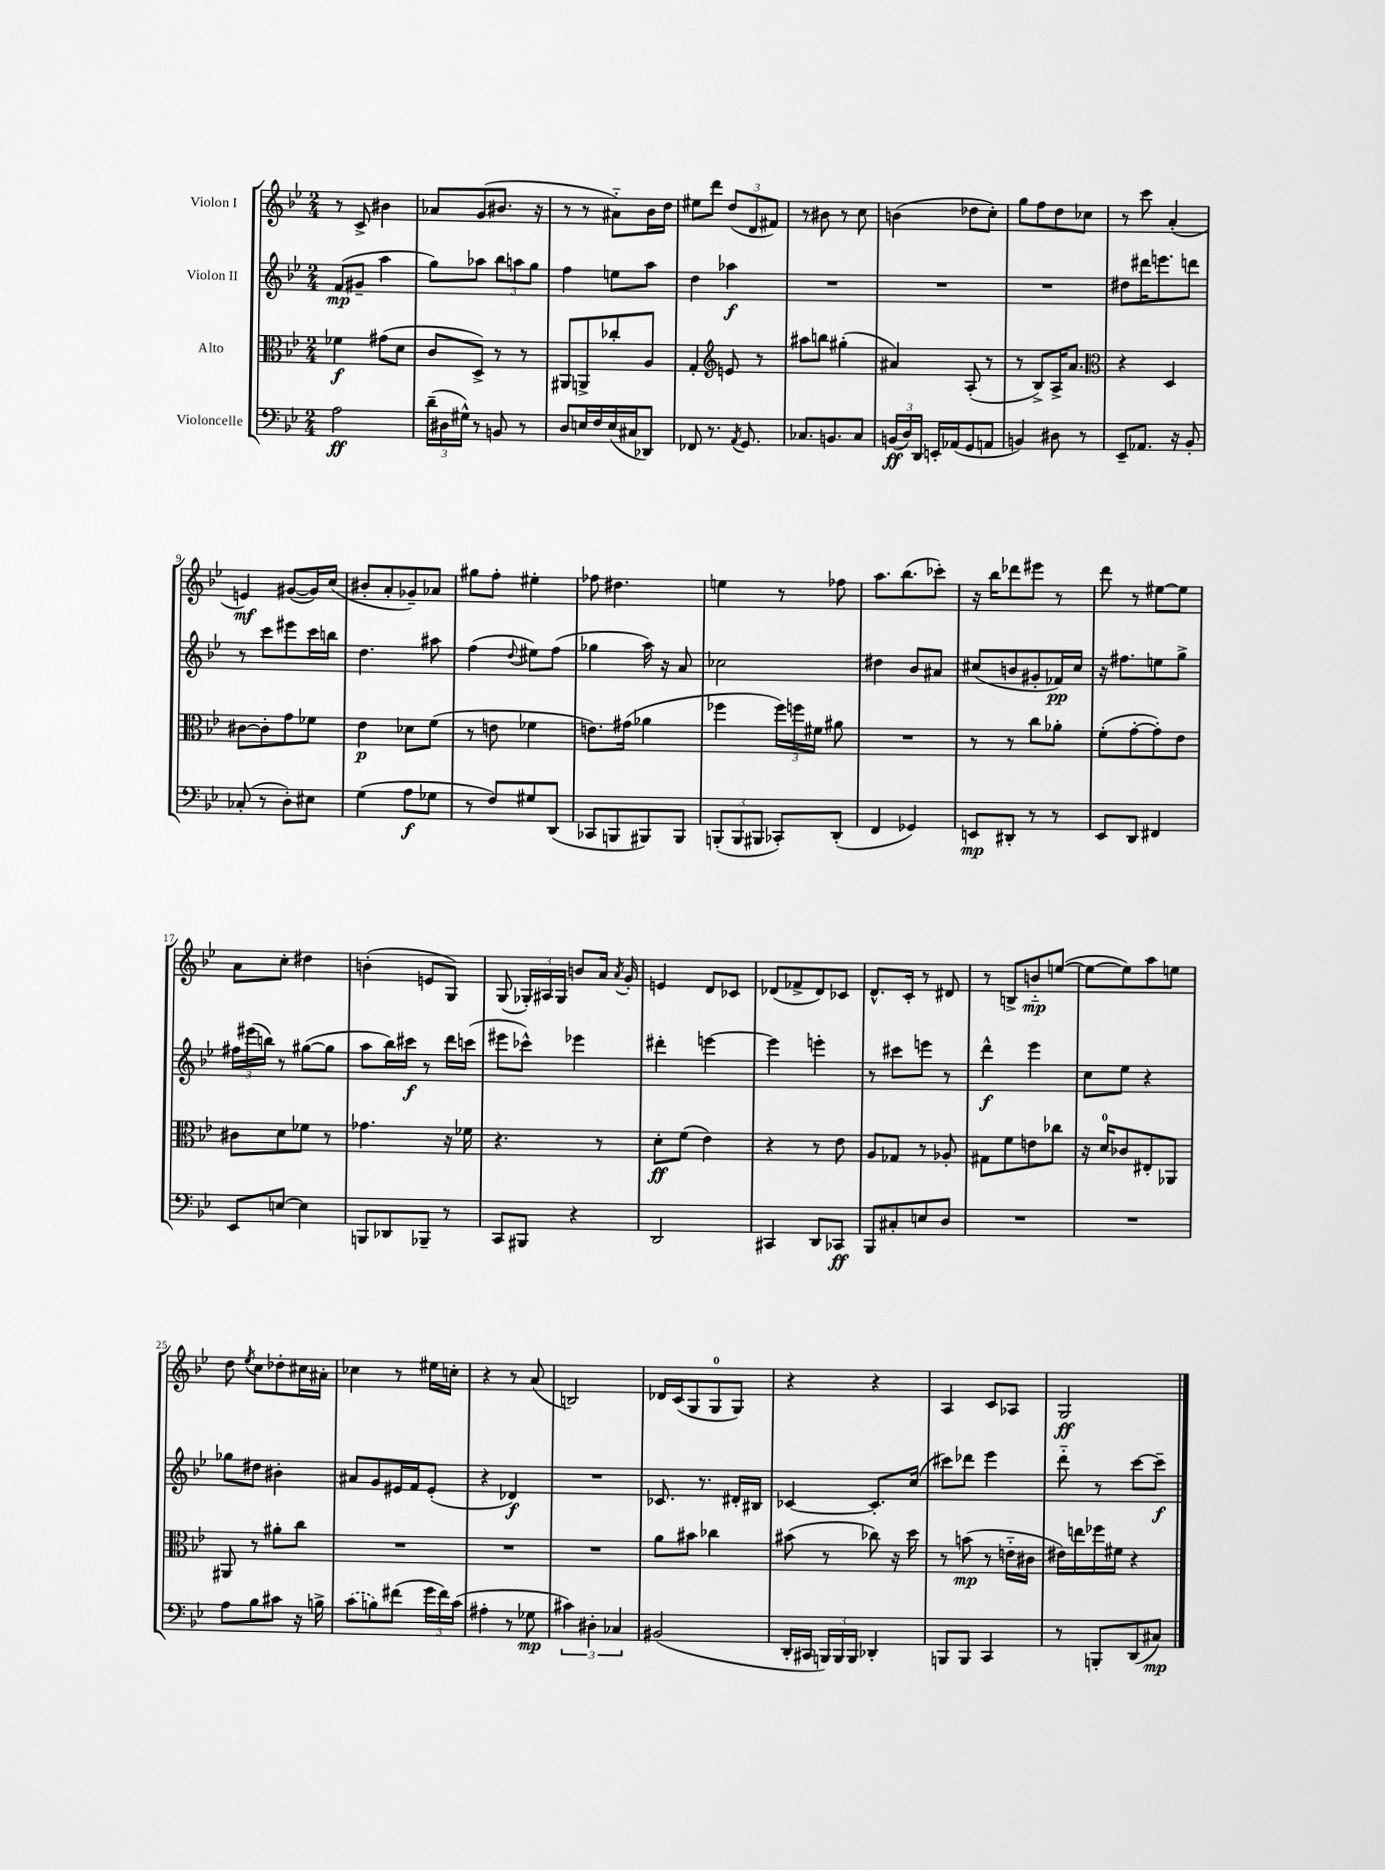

**kern	**dynam	**kern	**dynam	**kern	**dynam	**kern	**dynam
*part4	*part4	*part3	*part3	*part2	*part2	*part1	*part1
*staff4	*staff4	*staff3	*staff3	*staff2	*staff2	*staff1	*staff1
*I"Violoncelle	*	*I"Alto	*	*I"Violon II	*	*I"Violon I	*
*clefF4	*	*clefC3	*	*clefG2	*	*clefG2	*
*k[b-e-]	*	*k[b-e-]	*	*k[b-e-]	*	*k[b-e-]	*
*M2/4	*	*M2/4	*	*M2/4	*	*M2/4	*
=1	=1	=1	=1	=1	=1	=1	=1
2A\	ff	4f-X\	f	(8f/L	mp	8r	.
.	.	.	.	8g#X~/J	.	8c^/	.
.	.	(8g#X\L	.	4aa\	.	4b#X\	.
.	.	8d\J	.	.	.	.	.
=2	=2	=2	=2	=2	=2	=2	=2
(24d~\LL	.	8c/L	.	8gg\L)	.	8a-X/L	.
24D#X\	.	.	.	.	.	.	.
24G#X^^\JJ)	.	.	.	.	.	.	.
8r	.	8D^/J)	.	8aa-X\J	.	(8g/	.
8BBn/	.	8r	.	12bb-\L	.	8.b#X/J	.
.	.	.	.	12aan\	.	.	.
8r	.	8r	.	.	.	.	.
.	.	.	.	12gg\J	.	.	.
.	.	.	.	.	.	16r	.
=3	=3	=3	=3	=3	=3	=3	=3
8D/L	.	8AA#X/L	.	4ff\	.	8r	.
16En/L	.	8AAn^/	.	.	.	8r	.
16F/	.	.	.	.	.	.	.
(16E/	.	8cc-X'/	.	8een\L	.	8a#X\L)	.
16C#X/J	.	.	.	.	.	.	.
8DD-X/J)	.	8A/J	.	8aa\J	.	16b-\L	.
.	.	.	.	.	.	16dd\JJ	.
=4	=4	=4	=4	=4	=4	=4	=4
8FF-X/	.	4G'/	.	4dd\	.	8ee#X\L	.
8.r	.	.	.	.	.	8ddd\J	.
*	*	*clefG2	*	*	*	*	*
.	.	8en/	.	4aa-X\	f	(12dd/L	.
8qAA/	.	.	.	.	.	.	.
8.GG/	.	.	.	.	.	.	.
.	.	.	.	.	.	12d/	.
.	.	8r	.	.	.	.	.
.	.	.	.	.	.	12f#X/J)	.
=5	=5	=5	=5	=5	=5	=5	=5
8.C-X/L	.	8aa#X\L	.	2r	.	8r	.
.	.	8bbn\J	.	.	.	8b#X\	.
8.BBn/	.	.	.	.	.	.	.
.	.	(4gg#X'\	.	.	.	8r	.
8C-/J	.	.	.	.	.	8cc\	.
=6	=6	=6	=6	=6	=6	=6	=6
(24BBn/LL	ff	4a#X/)	.	2r	.	(4bn\	.
24D/)	.	.	.	.	.	.	.
24DD/JJ	.	.	.	.	.	.	.
16EEn'/LL	.	.	.	.	.	.	.
(16AA-X/J	.	.	.	.	.	.	.
8GG/	.	(8A'/	.	.	.	8dd-X\L	.
8AAn/J	.	8r	.	.	.	8cc'\J)	.
=7	=7	=7	=7	=7	=7	=7	=7
4BBn/)	.	8r	.	2r	.	8gg\L	.
.	.	8B-^/L)	.	.	.	8ff\	.
8D#X\	.	16A^/K	.	.	.	8dd\	.
.	.	8.a/J	.	.	.	.	.
8r	.	.	.	.	.	8cc-X\J	.
=8	=8	=8	=8	=8	=8	=8	=8
*	*	*clefC3	*	*	*	*	*
8EE-~/L	.	4r	.	8dd#X\L	.	8r	.
8.AA-X/J	.	.	.	16ddd#X\K	.	8ccc\	.
.	.	.	.	8.eeen\	.	.	.
.	.	4D/	.	.	.	(4a'/	.
16r	.	.	.	.	.	.	.
8BB-'/	.	.	.	8dddn\J	.	.	.
!!LO:LB:g=z
=9	=9	=9	=9	=9	=9	=9	=9
(8C-X'/	.	[8c#X\L	.	8r	.	4en/)	mf
8r	.	8c#'\]	.	8ccc\L	.	.	.
8D'\L)	.	8g\	.	8eee#X\	.	([8g#X/L	.
8E#X\J	.	8f-X\J	.	16ccc\L	.	16g#/L])	.
.	.	.	.	16bbn\JJ	.	(16cc/JJ	.
=10	=10	=10	=10	=10	=10	=10	=10
(4G\	.	4e-\	p	4.dd\	.	8b#X'/L	.
.	.	.	.	.	.	8a'/	.
8A\L	f	8d-X\L	.	.	.	8g-X~/)	.
8G-X\J	.	(8f\J	.	8aa#X\	.	8a-X/J	.
=11	=11	=11	=11	=11	=11	=11	=11
8r	.	8r	.	(4ff\	.	8gg#X\L	.
8F/L)	.	8en\	.	.	.	8ff'\J	.
.	.	.	.	8qqdd/	.	.	.
8G#X/	.	4f-X\	.	8ee#X\L)	.	4ee#X'\	.
(8DD/J	.	.	.	(8ff\J	.	.	.
=12	=12	=12	=12	=12	=12	=12	=12
8CC-X/L	.	8.en\L)	.	4gg-X\	.	8ff-X\	.
8BBBn/	.	.	.	.	.	4.dd#X\	.
.	.	(16g#X\Jk	.	.	.	.	.
8BBB#X/)	.	4a-X\	.	16aa\)	.	.	.
.	.	.	.	16r	.	.	.
8BBB#/J	.	.	.	8a/	.	.	.
=13	=13	=13	=13	=13	=13	=13	=13
(12BBBn'/L	.	4ff-X\	.	2cc-X\	.	4een\	.
12BBB/	.	.	.	.	.	.	.
12BBB#X/J	.	.	.	.	.	.	.
8CC-X'/L)	.	24ff-\LL)	.	.	.	8r	.
.	.	24ffn\	.	.	.	.	.
.	.	24f#X\JJ	.	.	.	.	.
(8DD'/J	.	8a#X\	.	.	.	8ff-X\	.
=14	=14	=14	=14	=14	=14	=14	=14
4FF/	.	2r	.	4dd#X\	.	8.aa\L	.
.	.	.	.	.	.	(8.bb-\	.
4GG-X/)	.	.	.	8b-/L	.	.	.
.	.	.	.	8a#X/J	.	8ccc-X'\J)	.
=15	=15	=15	=15	=15	=15	=15	=15
8EEn/L	mp	8r	.	(8cc#X/L	.	16r	.
.	.	.	.	.	.	16bb-\KL	.
8DD#X'/J	.	8r	.	8bn/	.	8ddd-X\	.
8r	.	8cc\L	.	8g#X'/	.	8eee#X\J	.
8r	.	8a-X'\J	.	16f-X/L)	pp	8r	.
.	.	.	.	16cc#/JJ	.	.	.
=16	=16	=16	=16	=16	=16	=16	=16
8EE-/L	.	(8f'\L	.	16r	.	8ddd\	.
.	.	.	.	8.ff#X\L	.	.	.
8DD/J	.	[8g'\	.	.	.	8r	.
4FF#X/	.	8g'\])	.	8een\	.	[8ee#X\L	.
.	.	8e-\J	.	8gg^\J	.	8ee#\J]	.
!!LO:LB:g=z
=17	=17	=17	=17	=17	=17	=17	=17
8EE-/L	.	8c#X\L	.	24ff#X\LL	.	8a\L	.
.	.	.	.	(24eee#X\	.	.	.
.	.	.	.	24bbn\JJ)	.	.	.
[8En/J	.	8d\	.	8r	.	8cc'\J	.
4E\]	.	8f-X\J	.	([8gg#X\L	.	4dd#X\	.
.	.	8r	.	8gg#\J]	.	.	.
=18	=18	=18	=18	=18	=18	=18	=18
8BBBn/L	.	4.g-X\	.	8aa\L	.	(4bn'\	.
8DD-X/	.	.	.	16bb-\L)	.	.	.
.	.	.	.	16ccc#X\JJ	f	.	.
8BBB-X~/J	.	.	.	8r	.	8en/L	.
8r	.	16r	.	16ddd\LL	.	8G/J)	.
.	.	16f-X\	.	(16cccn\JJ	.	.	.
=19	=19	=19	=19	=19	=19	=19	=19
8CC/L	.	4.r	.	8eee#X\L	.	(8G/	.
8BBB#X/J	.	.	.	8ccc-X^^\J)	.	24G-X'/LL)	.
.	.	.	.	.	.	24A#X/	.
.	.	.	.	.	.	24G-/JJ	.
4r	.	.	.	4eee-X\	.	8bn/L	.
.	.	8r	.	.	.	16a/Jk	.
.	.	.	.	.	.	8qa/	.
.	.	.	.	.	.	16g'/	.
=20	=20	=20	=20	=20	=20	=20	=20
2DD/	.	8d'\L	ff	4ddd#X'\	.	4en/	.
.	.	(8f\J	.	.	.	.	.
.	.	4e-\)	.	[4eeen\	.	8d/L	.
.	.	.	.	.	.	8c-X/J	.
=21	=21	=21	=21	=21	=21	=21	=21
4CC#X/	.	4r	.	4eee\]	.	(8d-X/L	.
.	.	.	.	.	.	8f-X^/	.
8DD/L	.	8r	.	4eeen'\	.	8d-/)	.
8CC-X/J	ff	8e-\	.	.	.	8c-X/J	.
=22	=22	=22	=22	=22	=22	=22	=22
8BBB-/L	.	8A/L	.	8r	.	8.d^^/L	.
8C#X'/	.	8G-X/J	.	8ccc#X\L	.	.	.
.	.	.	.	.	.	16c'/Jk	.
8En/	.	8r	.	8eeen\J	.	8r	.
8D/J	.	8A-X'/	.	8r	.	8d#X/	.
=23	=23	=23	=23	=23	=23	=23	=23
2r	.	8G#X\L	.	4ddd^^\	f	8r	.
.	.	8f\	.	.	.	8Bn^/L	.
.	.	8en\	.	4eee-\	.	8bn/	mp
.	.	8cc-X\J	.	.	.	([8een/J	.
=24	=24	=24	=24	=24	=24	=24	=24
2r	.	16r	.	8cc\L	.	8ee\L_	.
.	.	16d/KL	.	.	.	.	.
.	.	8c-X/	.	8ee-\J	.	8ee\])	.
.	.	8E#X'/	.	4r	.	8aa\	.
.	.	8AA-X/J	.	.	.	8een\J	.
!!LO:LB:g=z
=25	=25	=25	=25	=25	=25	=25	=25
8A\L	.	8AA#X/	.	8gg-X\L	.	8dd\	.
.	.	.	.	.	.	8qee-/	.
8B-\	.	8r	.	8dd#X\J	.	8cc\L	.
8c#X\J	.	8a#X'\L	.	4b#X'\	.	8dd-X'\	.
16r	.	8cc\J	.	.	.	16cc#X\L	.
16Bn^\	.	.	.	.	.	16a#X'\JJ	.
=26	=26	=26	=26	=26	=26	=26	=26
(8c\L	.	2r	.	8a#X/L	.	4cc-X\	.
8Bn\)	.	.	.	8g/	.	.	.
(8f#X\J	.	.	.	16e#X/L	.	8r	.
.	.	.	.	16f/J	.	.	.
24g\LL	.	.	.	(8e#'/J	.	16ee#X\LL	.
24f#\)	.	.	.	.	.	.	.
.	.	.	.	.	.	16ccn'\JJ	.
(24c\JJ	.	.	.	.	.	.	.
=27	=27	=27	=27	=27	=27	=27	=27
4A#X'\	.	2r	.	4r	.	4r	.
8r	.	.	.	4d-X/)	f	8r	.
8G-X\	mp	.	.	.	.	(8a/	.
=28	=28	=28	=28	=28	=28	=28	=28
6c#X\)	.	2r	.	2r	.	2Bn/)	.
6D#X'\	.	.	.	.	.	.	.
6C-X/	.	.	.	.	.	.	.
=29	=29	=29	=29	=29	=29	=29	=29
(2BB#X/	.	8a\L	.	8.c-X/	.	16d-X/LL	.
.	.	.	.	.	.	(16c/J	.
.	.	8b#X\J	.	.	.	8G/	.
.	.	.	.	8.r	.	.	.
.	.	4cc-X\	.	.	.	8G/	.
.	.	.	.	16d#X'/LL	.	8G/J)	.
.	.	.	.	16B#X/JJ	.	.	.
=30	=30	=30	=30	=30	=30	=30	=30
16DD'/LL	.	(8b#X\	.	[4c-X/	.	4r	.
16CC#X/JJ	.	.	.	.	.	.	.
24BBBn/LL)	.	8r	.	.	.	.	.
24BBB/	.	.	.	.	.	.	.
24BBB/JJ	.	.	.	.	.	.	.
4DD-X'/	.	8cc-X\)	.	8.c-'/L]	.	4r	.
.	.	16r	.	.	.	.	.
.	.	16dd\	.	(16cc/Jk	.	.	.
=31	=31	=31	=31	=31	=31	=31	=31
8BBBn/L	.	8r	.	8ccc#X\L)	.	4A/	.
8BBB/J	.	(8bn\	mp	8ddd-X\J	.	.	.
4CC/	.	8r	.	4eee-\	.	8c/L	.
.	.	16en\LL	.	.	.	8A-X/J	.
.	.	16c#X\JJ	.	.	.	.	.
=32	=32	=32	=32	=32	=32	=32	=32
8r	.	16e#X\LL)	.	8ddd\	.	2G/	ff
.	.	16een\	.	.	.	.	.
8BBBn'/L	.	16ff-X\	.	8r	.	.	.
.	.	16f#X\JJ	.	.	.	.	.
(8DD/	.	4r	.	[8ccc\L	.	.	.
8C#X/J)	mp	.	.	8ccc~\J]	f	.	.
==	==	==	==	==	==	==	==
*-	*-	*-	*-	*-	*-	*-	*-
